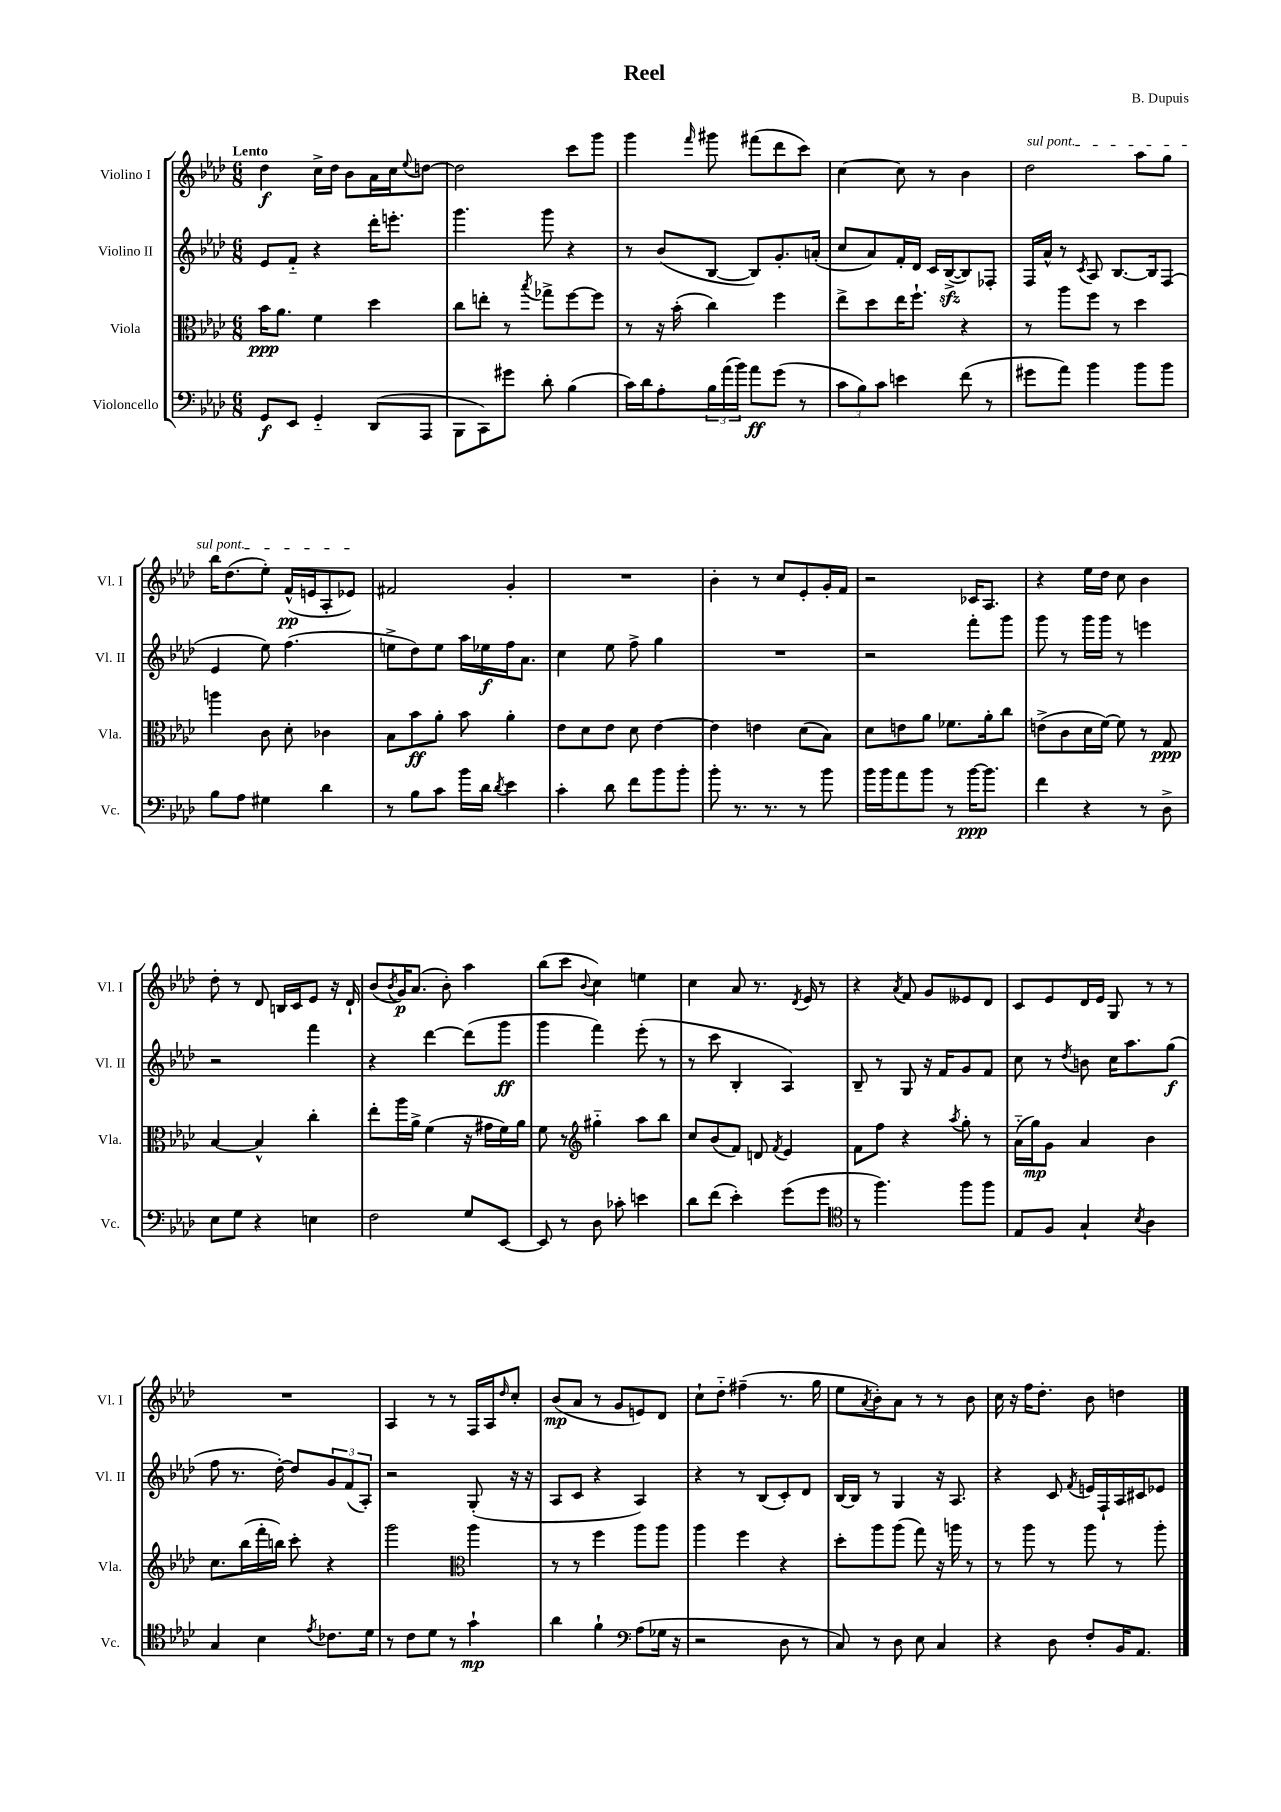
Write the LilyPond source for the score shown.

\header { title = "Reel" composer = "B. Dupuis" }
<<
\new StaffGroup <<
\new Staff = "s0" \with { instrumentName = "Violino I" shortInstrumentName = "Vl. I" } {
    \clef treble \key aes \major \numericTimeSignature \time 6/8 \tempo "Lento"
    des''4\f c''16-> des''16 bes'8 aes'16 c''16 \appoggiatura { ees''8 } d''8~ |
    d''2 c'''8 g'''8 |
    g'''4 \grace { f'''16 } gis'''8 fis'''8( des'''8 c'''8) |
    c''4~ c''8 r8 bes'4 |
    \once \override TextSpanner.bound-details.left.text = \markup { \italic "sul pont." } des''2\startTextSpan aes''8 g''8 |
    bes''16 des''8.( ees''8-.) f'16-^\pp( e'16 aes8-. ees'8\stopTextSpan) |
    fis'2 g'4-. |
    R2. |
    bes'4-. r8 c''8 ees'8-. g'16-. f'16 |
    r2 ces'16 aes8. |
    r4 ees''16 des''16 c''8 bes'4 |
    des''8-. r8 des'8 b16 c'16 ees'8 r16 des'16-! |
    bes'8( \acciaccatura { bes'8 } g'16\p) aes'8.( bes'8-.) aes''4 |
    bes''8( c'''8 \appoggiatura { bes'8 } c''4) e''4 |
    c''4 aes'8 r8. \acciaccatura { des'8 } ees'16 r8 |
    r4 \acciaccatura { aes'8 } f'8 g'8 eeses'8 des'8 |
    c'8 ees'8 des'16 ees'16 g8 r8 r8 |
    R2. |
    aes4 r8 r8 f16 aes16 \grace { des''16 } c''8-. |
    bes'8\mp( aes'8 r8 g'8 e'8) des'8 |
    c''8-! des''8-_ fis''4--( r8. g''16 |
    ees''8 \acciaccatura { aes'8 } bes'8-.) aes'8 r8 r8 bes'8 |
    c''16 r16 f''16 des''8.-. bes'8 d''4 \bar "|." |
}
\new Staff = "s1" \with { instrumentName = "Violino II" shortInstrumentName = "Vl. II" } {
    \clef treble \key aes \major \numericTimeSignature \time 6/8
    ees'8 f'8-_ r4 des'''16-. e'''8.-. |
    g'''4. g'''8 r4 |
    r8 bes'8( bes8~ bes8) g'8.-. a'16-.( |
    c''8 aes'8) f'16-. des'16 c'16 bes16~->\sfz( bes8) fes8-. |
    f16 aes'16-^ r8 \acciaccatura { c'8 } aes8 bes8.~ bes16 f8( |
    ees'4 ees''8) f''4.( |
    e''8-> des''8) e''8 aes''16 ees''16\f f''16 aes'8. |
    c''4 ees''8 f''8-> g''4 |
    R2. |
    r2 f'''8-. g'''8 |
    g'''8 r8 g'''16 g'''16 r8 e'''4 |
    r2 f'''4 |
    r4 des'''4~ des'''8( g'''8\ff |
    g'''4 f'''4) ees'''8-.( r8 |
    r8 c'''8 bes4-. aes4) |
    bes8-- r8 g8 r16 f'16 g'8 f'8 |
    c''8 r8 \acciaccatura { des''8 } b'8 c''16 aes''8. g''8\f( |
    f''8 r8. des''16~-.) des''8 \tuplet 3/2 { g'8 f'8( aes8-.) } |
    r2 g8-.( r16 r16 |
    aes8 c'8 r4 aes4) |
    r4 r8 bes8( c'8-.) des'8 |
    bes16~ bes16 r8 g4 r16 aes8. |
    r4 c'8 \acciaccatura { f'8 } e'16 f16-! aes16 cis'16 ees'8 \bar "|." |
}
\new Staff = "s2" \with { instrumentName = "Viola" shortInstrumentName = "Vla." } {
    \clef alto \key aes \major \numericTimeSignature \time 6/8
    bes'16\ppp aes'8. f'4 des''4 |
    c''8 e''8-. r8 \acciaccatura { bes''8 } ges''8-> f''8~ f''8 |
    r8 r16 bes'16-.( c''4) f''4 |
    ees''8-> des''8 ees''16 f''8.-! r4 |
    r8 aes''8 f''8 r8 des''4 |
    a''4 c'8 des'8-. ces'4 |
    bes8 bes'8\ff aes'8-. bes'8 aes'4-. |
    ees'8 des'8 ees'8 des'8 ees'4~ |
    ees'4 e'4 des'8( bes8) |
    des'8 e'8 aes'8 fes'8. aes'16-. c''8 |
    e'8->( c'8 des'16 f'16~) f'8 r8 g8\ppp |
    bes4~ bes4-^ c''4-. |
    ees''8-. aes''16 aes'16-> f'4( r16 gis'16 f'16) aes'16 |
    f'8 r8 \clef treble gis''4-_ aes''8 bes''8 |
    c''8 bes'8( f'8) d'8 \acciaccatura { f'8 } ees'4 |
    f'8 f''8 r4 \acciaccatura { aes''8 } g''8-. r8 |
    aes'16-_( g''16\mp) g'8 aes'4 bes'4 |
    c''8. bes''16( f'''16-. b''16) c'''8-. r4 |
    g'''2 \clef alto aes''4 |
    r8 r8 f''4 aes''8 aes''8 |
    aes''4 f''4 r4 |
    des''8-. aes''8 aes''8( g''8) r16 a''16 r8 |
    r8 aes''8 r8 aes''8 r8 aes''8-. \bar "|." |
}
\new Staff = "s3" \with { instrumentName = "Violoncello" shortInstrumentName = "Vc." } {
    \clef bass \key aes \major \numericTimeSignature \time 6/8
    g,8\f ees,8 g,4-_ des,8( aes,,8 |
    bes,,8 c,8) gis'8 des'8-. bes4( |
    c'16) des'16 aes8-. \tuplet 3/2 { bes16 aes'16( bes'16) } aes'8\ff g'8( r8 |
    \tuplet 3/2 { c'8 bes8) c'8 } e'4 f'8( r8 |
    gis'8 aes'8) bes'4 bes'8 bes'8 |
    bes8 aes8 gis4 des'4 |
    r8 bes8 c'8 bes'16 des'16 \acciaccatura { des'8 } ees'4 |
    c'4-. des'8 f'8 bes'8 bes'8-. |
    bes'8-. r8. r8. r8 bes'8 |
    bes'16 bes'16 aes'8 bes'8 r8 bes'16~\ppp bes'8. |
    f'4 r4 r8 des8-> |
    ees8 g8 r4 e4 |
    f2 g8 ees,8~ |
    ees,8 r8 des8 ces'8-. e'4 |
    des'8 f'8( ees'4-.) g'8( g'8 |
    \clef tenor r8 f''4.) f''8 f''8 |
    ees8 f8 g4-! \acciaccatura { bes8 } aes4 |
    g4 bes4 \acciaccatura { ees'8 } ces'8. des'16 |
    r8 c'8 des'8 r8 g'4-!\mp |
    aes'4 f'4-! \clef bass aes8( ges16 r16 |
    r2 des8 r8 |
    c8) r8 des8 ees8 c4 |
    r4 des8 f8-. bes,16 aes,8. \bar "|." |
}
>>
>>
\layout { \context { \Score \remove "Bar_number_engraver" } }
